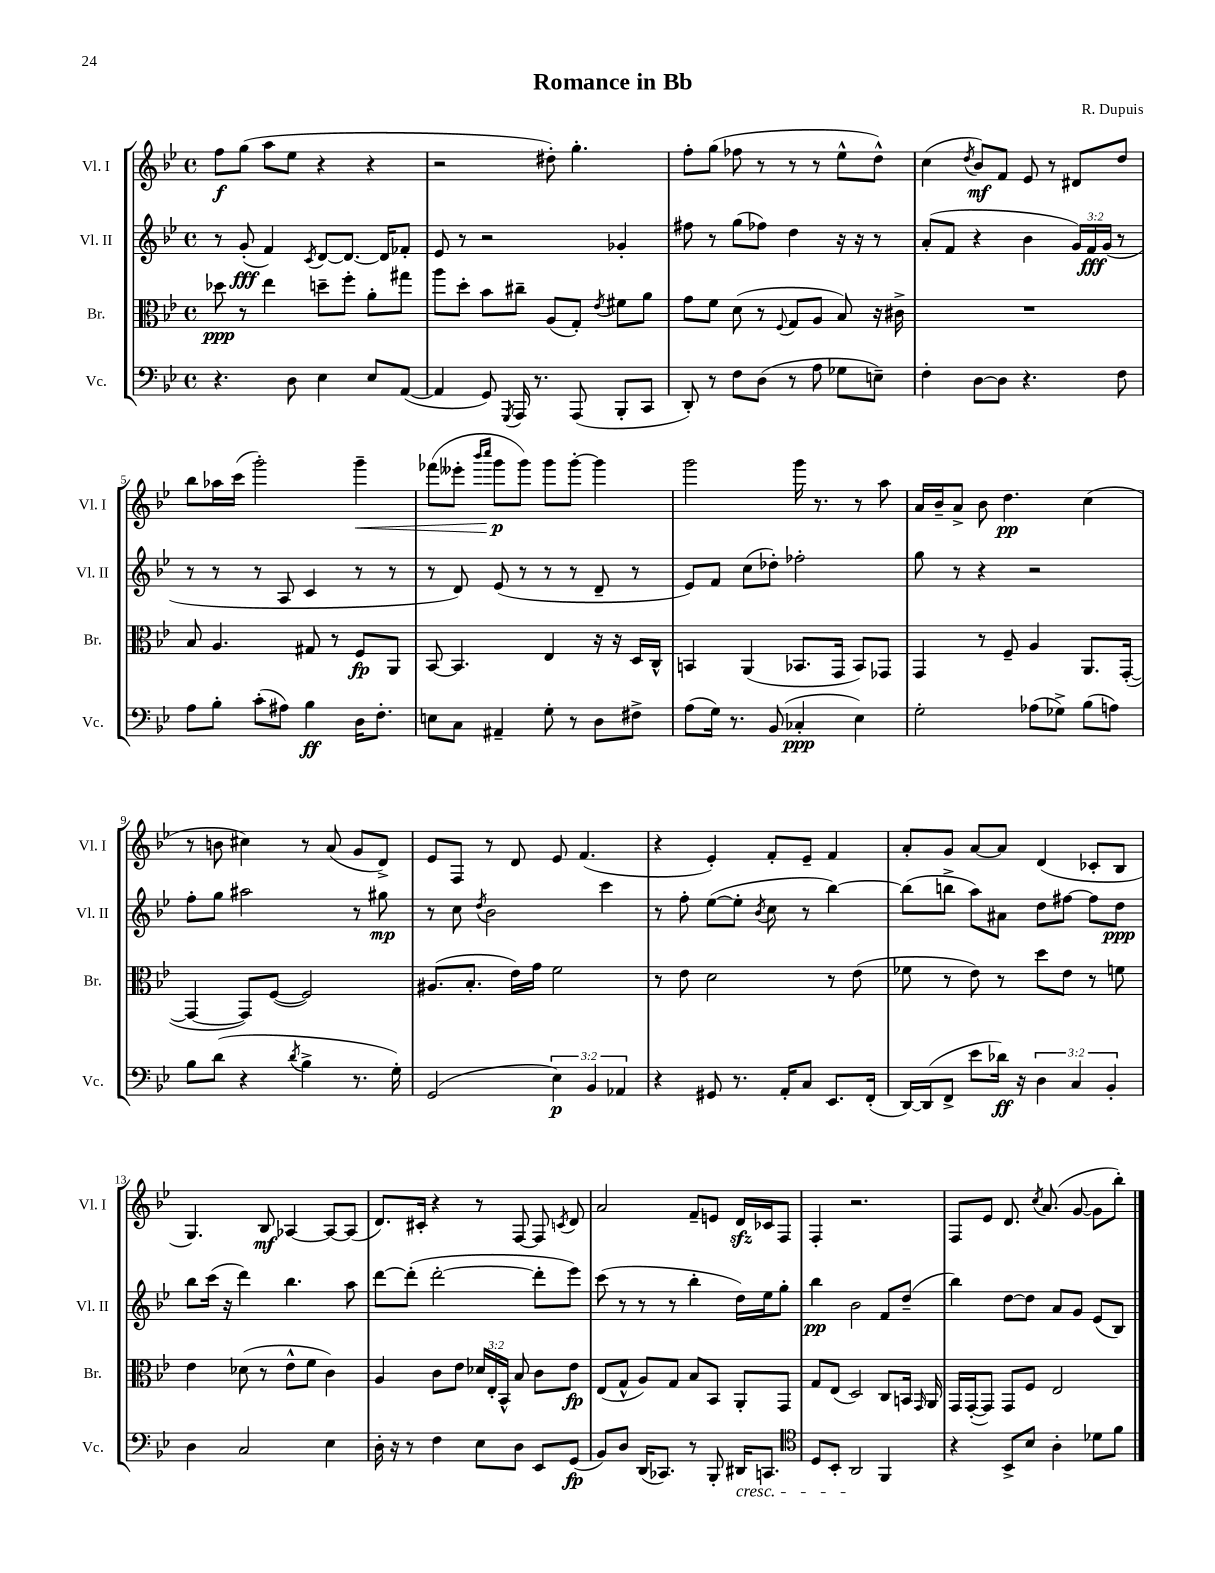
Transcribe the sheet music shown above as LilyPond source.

\header { title = "Romance in Bb" composer = "R. Dupuis" }
<<
\new StaffGroup <<
\new Staff = "s0" \with { instrumentName = "Vl. I" shortInstrumentName = "Vl. I" } {
    \clef treble \key bes \major \defaultTimeSignature \time 4/4
    \autoBeamOff f''8[\f g''8]( a''8[ ees''8] r4 r4 |
    r2 dis''8-.) g''4.-. |
    f''8[-. g''8]( fes''8 r8 r8 r8 ees''8[-^ d''8]-^) |
    c''4( \acciaccatura { d''8 } bes'8[\mf) f'8] ees'8 r8 dis'8[ d''8] |
    bes''8[ aes''16 c'''16]( g'''2-.) g'''4--\< |
    fes'''8[( eeses'''8]-. \grace { bes'''16[ c''''16] } g'''8[\p\! g'''8]) g'''8[ g'''8]~-. g'''4 |
    g'''2 g'''16 r8. r8 a''8 |
    a'16[ bes'16-- a'8]-> bes'8 d''4.\pp c''4( |
    r8 b'8 cis''4) r8 a'8( g'8[ d'8]->) |
    ees'8[ f8] r8 d'8 ees'8 f'4.( |
    r4 ees'4-.) f'8[-. ees'8]-- f'4 |
    a'8[-. g'8] a'8[~ a'8] d'4( ces'8[-. bes8] |
    g4.) bes8\mf aes4~ aes8[~ aes8]( |
    d'8.[) cis'16]-. r4 r8 f8~ f8 \acciaccatura { c'8 } d'8 |
    a'2 f'8[-- e'8] d'16[\sfz ces'16 f8] |
    f4-. r2. |
    f8[ ees'8] d'8. \acciaccatura { c''8 } a'8.( g'8~ g'8[ bes''8]-.) \bar "|." |
}
\new Staff = "s1" \with { instrumentName = "Vl. II" shortInstrumentName = "Vl. II" } {
    \clef treble \key bes \major \defaultTimeSignature \time 4/4 \override Staff.TupletNumber.text = #tuplet-number::calc-fraction-text
    \autoBeamOff r8 g'8-.\fff( f'4) \acciaccatura { c'8 } d'8[~ d'8.]~ d'16[ fes'8]-. |
    ees'8 r8 r2 ges'4-. |
    fis''8 r8 g''8[( fes''8]) d''4 r16 r16 r8 |
    a'8[-.( f'8] r4 bes'4 \tuplet 3/2 { g'16[) f'16\fff g'16]( } r8 |
    r8 r8 r8 a8 c'4 r8 r8 |
    r8 d'8) ees'8( r8 r8 r8 d'8-- r8 |
    ees'8[) f'8] c''8[( des''8]-.) fes''2-. |
    g''8 r8 r4 r2 |
    f''8[-. g''8] ais''2 r8 gis''8\mp |
    r8 c''8 \acciaccatura { d''8 } bes'2 c'''4 |
    r8 f''8-. ees''8[~( ees''8]-. \acciaccatura { bes'8 } c''8 r8 bes''4~) |
    bes''8[( b''8]-> a''8[) ais'8] d''8[ fis''8]~ fis''8[ d''8]\ppp |
    bes''8[ c'''16]( r16 d'''4) bes''4. a''8 |
    d'''8[~ d'''8]-.( d'''2~-. d'''8[-. ees'''8]) |
    c'''8( r8 r8 r8 bes''4-. d''16[) ees''16 g''8]-. |
    bes''4\pp bes'2 f'8[ d''8]--( |
    bes''4) d''8[~ d''8] a'8[ g'8] ees'8[( bes8]) \bar "|." |
}
\new Staff = "s2" \with { instrumentName = "Br." shortInstrumentName = "Br." } {
    \clef alto \key bes \major \defaultTimeSignature \time 4/4 \override Staff.TupletNumber.text = #tuplet-number::calc-fraction-text
    \autoBeamOff des''8\ppp r8 ees''4 d''8[-- f''8]-. a'8[-. gis''8] |
    a''8[ d''8]-. bes'8[ cis''8]-- a8[( g8]-.) \acciaccatura { ees'8 } fis'8[ a'8] |
    g'8[ f'8] d'8( r8 \appoggiatura { f8 } g8[ a8] bes8) r16 cis'16-> |
    R1 |
    bes8 a4. gis8 r8 f8[\fp a,8] |
    bes,8~ bes,4. ees4 r16 r16 d16[ c16]-^ |
    b,4 a,4( bes,8.[ g,16] bes,8[) ges,8] |
    g,4 r8 f8-- a4 a,8.[ g,16]~-.( |
    g,4~ g,8[) f8]~( f2) |
    ais8.[( bes8.]-. ees'16[) g'16] f'2 |
    r8 ees'8 d'2 r8 ees'8( |
    fes'8 r8 ees'8) r8 d''8[ ees'8] r8 f'8 |
    ees'4 des'8( r8 ees'8[-^ f'8] c'4) |
    a4 c'8[ ees'8] \tuplet 3/2 { des'16[ ees16-. bes,16]-^ } bes8 c'8[ ees'8]\fp |
    ees8[( g8]-^ a8[) g8] bes8[ bes,8] a,8[-. g,8] |
    g8[ ees8]( d2) c8[ b,16] \grace { g,16 } a,16 |
    g,16[ g,16~-.( g,8]) g,8[ f8] ees2 \bar "|." |
}
\new Staff = "s3" \with { instrumentName = "Vc." shortInstrumentName = "Vc." } {
    \clef bass \key bes \major \defaultTimeSignature \time 4/4 \override Staff.TupletNumber.text = #tuplet-number::calc-fraction-text
    \autoBeamOff r4. d8 ees4 ees8[ a,8]~( |
    a,4 g,8) \acciaccatura { g,,8 } a,,16 r8. a,,8( bes,,8[-. c,8] |
    d,8-.) r8 f8[ d8]( r8 a8 ges8[ e8]--) |
    f4-. d8[~ d8] r4. f8 |
    a8[ bes8]-. c'8[-.( ais8]) bes4\ff d16[ f8.]-. |
    e8[ c8] ais,4-- g8-. r8 d8[ fis8]-> |
    a8[( g16]) r8. bes,8( ces4-.\ppp ees4) |
    g2-. aes8[( ges8]->) bes8[( a8]) |
    bes8[ d'8]( r4 \acciaccatura { d'8 } bes4-> r8. g16-.) |
    g,2( \tuplet 3/2 { ees4\p) bes,4 aes,4 } |
    r4 gis,8 r8. a,16[-. c8] ees,8.[ f,16]-.( |
    d,16[~) d,16( f,8]-> ees'8[ des'16]\ff) r16 \tuplet 3/2 { d4 c4 bes,4-. } |
    d4 c2 ees4 |
    d16-. r16 r8 f4 ees8[ d8] ees,8[ g,8]\fp( |
    bes,8[) d8] d,16[( ces,8.]) r8 bes,,8-. dis,16[\cresc c,8.] |
    \clef tenor d8[ bes,8]-. a,2\! f,4 |
    r4 bes,8[-> bes8] a4-. des'8[ f'8] \bar "|." |
}
>>
>>
